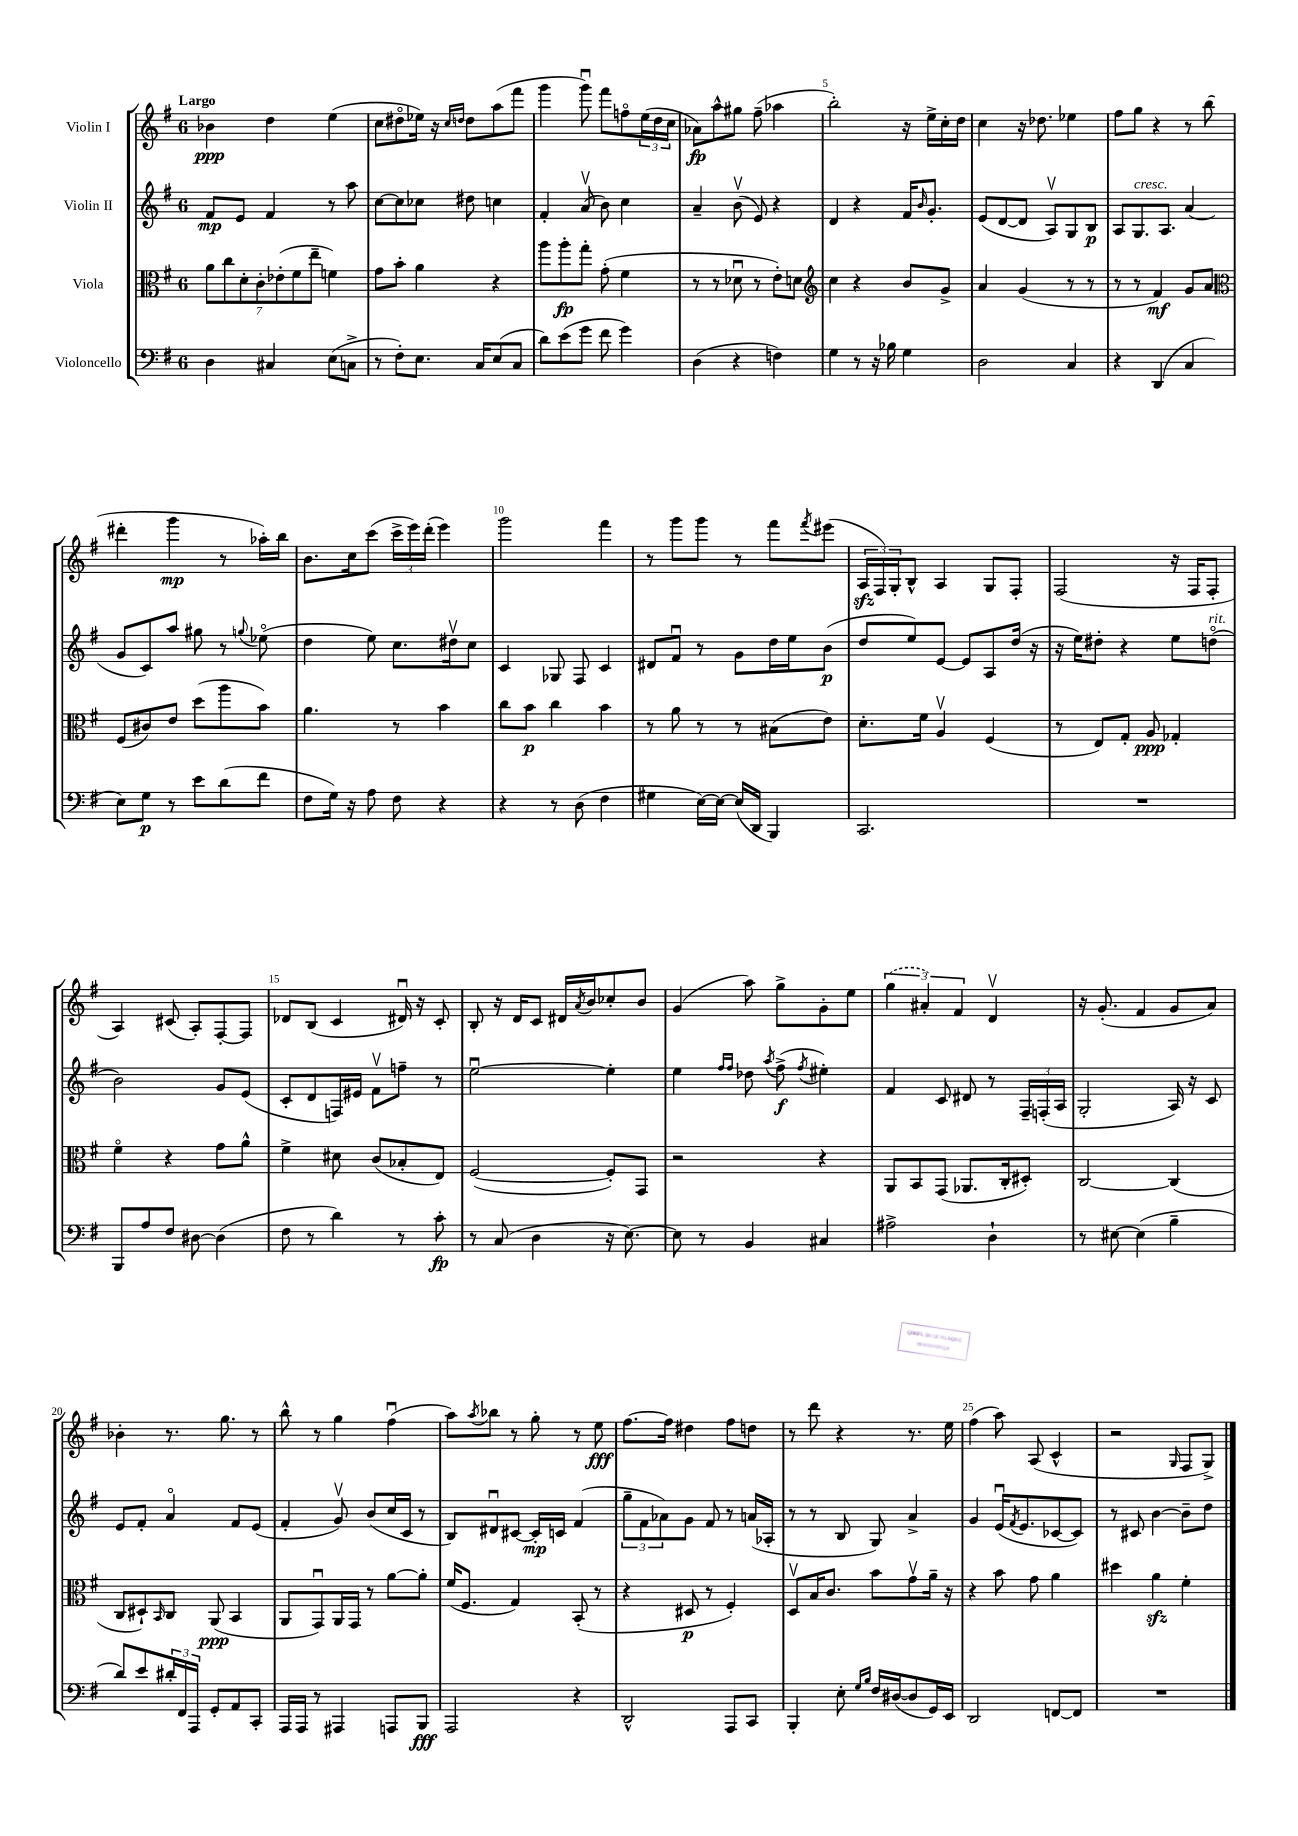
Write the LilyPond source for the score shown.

<<
\new StaffGroup <<
\new Staff = "s0" \with { instrumentName = "Violin I" } {
    \clef treble \key g \major \once \override Staff.TimeSignature.style = #'single-digit \time 6/8 \tempo "Largo"
    bes'4\ppp d''4 e''4( |
    c''8 dis''8\flageolet ees''16) r16 \grace { c''16 d''16 } d''8 a''8( fis'''8 |
    g'''4 g'''8\downbow) fis'''8 f''8\flageolet \tuplet 3/2 { e''16( d''16 c''16 } |
    aes'8\fp) a''8-^ gis''8 fis''8--( aes''4 |
    b''2-.) r16 e''16-> c''16-. d''16 |
    c''4 r16 des''8. ees''4 |
    fis''8 g''8 r4 r8 b''8( |
    dis'''4-. g'''4\mp r8 aes''16-.) b''16 |
    b'8. c''16 c'''8( \tuplet 3/2 { c'''16-> e'''16) d'''16-.( } e'''4) |
    g'''2 fis'''4 |
    r8 g'''8 g'''8 r8 fis'''8 \acciaccatura { fis'''8 } eis'''8( |
    \tuplet 3/2 { a16\sfz fis16) g16-. } b8-^ a4 g8 fis8-. |
    fis2( r16 fis16 fis8-. |
    a4) cis'8( a8-.) fis8~-. fis8 |
    des'8 b8( c'4 dis'16\downbow) r16 c'8-. |
    b8-. r16 d'16 c'8 dis'16 \acciaccatura { a'8 } b'16 ces''8-. b'8 |
    g'4( a''8) g''8-> g'8-. e''8 |
    \tuplet 3/2 { \once \slurDashed g''4( ais'4-.) fis'4 } d'4\upbow |
    r16 g'8.-.( fis'4 g'8 a'8) |
    bes'4-. r8. g''8. r8 |
    b''8-^ r8 g''4 fis''4\downbow( |
    a''8) \acciaccatura { a''8 } bes''8 r8 g''8-. r8 e''8\fff |
    fis''8.~ fis''16 dis''4 fis''8 d''8 |
    r8 d'''8 r4 r8. e''16 |
    fis''4( a''8) a8( c'4-^ |
    r2 \grace { g16 } fis8 g8->) \bar "|." |
}
\new Staff = "s1" \with { instrumentName = "Violin II" } {
    \clef treble \key g \major \once \override Staff.TimeSignature.style = #'single-digit \time 6/8
    fis'8\mp e'8 fis'4 r8 a''8 |
    c''8~ c''8 ces''8 dis''8 c''4 |
    fis'4-. a'8\upbow( b'8) c''4 |
    a'4-- b'8\upbow( e'8) r4 |
    d'4 r4 fis'16 \grace { b'16 } g'8.-. |
    e'8( d'8~ d'8 a8\upbow) g8 b8\p |
    a8 g8.^\markup { \italic "cresc." } a8. a'4( |
    g'8 c'8) a''8 gis''8 r8 \appoggiatura { g''8 } ees''8\flageolet( |
    d''4 e''8) c''8. dis''16\upbow c''8 |
    c'4 ges8 fis8 c'4 |
    dis'8 fis'8\downbow r8 g'8 d''16 e''16 b'8\p( |
    d''8 e''8) e'8~ e'8 a8 d''16( r16 |
    r16 e''16) dis''8-. r4 e''8 d''8\flageolet^\markup { \italic "rit." }( |
    b'2) g'8 e'8( |
    c'8-. d'8 f16) eis'16 fis'8\upbow f''8-- r8 |
    e''2~\downbow e''4-. |
    e''4 \grace { fis''16 fis''16 } des''8 \acciaccatura { a''8 } fis''8->\f( \acciaccatura { fis''8 } eis''4-.) |
    fis'4 c'8 dis'8 r8 \tuplet 3/2 { fis16-- f16-.( a16 } |
    g2-. a16) r16 c'8 |
    e'8 fis'8-. a'4\flageolet fis'8 e'8( |
    fis'4-. g'8\upbow) b'8( c''16 c'16 r8 |
    b8) dis'8\downbow cis'8~ cis'16-.\mp c'16 fis'4( |
    \tuplet 3/2 { g''8-- fis'8 aes'8) } g'8 fis'8 r8 a'16( aes16-. |
    r8 r8 b8 g8) a'4-> |
    g'4 e'16\downbow( \acciaccatura { fis'8 } e'8. ces'8~ ces'8) |
    r8 cis'8 b'4~ b'8-- d''8 \bar "|." |
}
\new Staff = "s2" \with { instrumentName = "Viola" } {
    \clef alto \key g \major \once \override Staff.TimeSignature.style = #'single-digit \time 6/8
    \tuplet 7/4 { a'8 c''8 d'8-. c'8-. ees'8-.( fis'8 e''8-- } f'4) |
    g'8 b'8-. a'4 r4 |
    a''8 a''8-.\fp g''8-. g'8-.( fis'4 |
    r8 r8 des'8\downbow r8 e'8-.) d'8 |
    \clef treble c''4 r4 b'8 g'8-> |
    a'4 g'4( r8 r8 |
    r8 r8 fis'4\mf) g'8 a'8 |
    \clef alto fis8( cis'8) e'8 d''8( a''8 b'8) |
    a'4. r8 b'4 |
    c''8 b'8\p c''4 b'4 |
    r8 a'8 r8 r8 bis8( e'8) |
    d'8.-. fis'16 a4\upbow fis4( |
    r8 e8) g8-. a8\ppp ges4-. |
    fis'4\flageolet r4 g'8 a'8-^ |
    fis'4-> dis'8 c'8( bes8-. e8) |
    fis2~( fis8-.) g,8 |
    r2 r4 |
    a,8 b,8 g,8( aes,8. c16-. dis8-.) |
    c2~ c4( |
    c8 dis8-!) \grace { b,16 } c8 a,8\ppp( b,4 |
    a,8 g,8\downbow) a,16 g,16 r8 a'8~ a'8-. |
    fis'16( fis8. g4) b,8-.( r8 |
    r4 dis8\p r8 fis4-.) |
    d8\upbow b16 c'8. b'8 g'8\upbow a'16-- r16 |
    r4 b'8 g'8 a'4 |
    dis''4 a'4\sfz fis'4-. \bar "|." |
}
\new Staff = "s3" \with { instrumentName = "Violoncello" } {
    \clef bass \key g \major \once \override Staff.TimeSignature.style = #'single-digit \time 6/8
    d4 cis4 e8( c8-> |
    r8 fis8-.) e8. c16 e8( c8 |
    d'8) e'8( g'8 fis'8 g'4) |
    d4( r4 f4) |
    g4 r8 r16 bes16 g4 |
    d2 c4 |
    r4 d,4( c4 |
    e8) g8\p r8 e'8 d'8( fis'8 |
    fis8 g16) r16 a8 fis8 r4 |
    r4 r8 d8( fis4 |
    gis4 e16~) e16~ e16( d,16 b,,4) |
    c,2. |
    R2. |
    b,,8 a8 fis8 dis8~ dis4( |
    fis8 r8 d'4) r8 c'8-.\fp |
    r8 c8( d4 r16 e8.~) |
    e8 r8 b,4 cis4 |
    ais2-> d4-! |
    r8 eis8~ eis4( b4-- |
    d'8) e'8 \tuplet 3/2 { dis'16-. fis,16 a,,16 } g,8-. a,8 c,8-. |
    a,,16 a,,16 r8 ais,,4 a,,8 b,,8\fff |
    a,,2 r4 |
    d,2-^ a,,8 c,8 |
    b,,4-. e8-. \grace { g16 b16 } fis16 dis16~( dis8 g,16) e,16 |
    d,2 f,8~ f,8 |
    R2. \bar "|." |
}
>>
>>
\layout { \context { \Score \override BarNumber.break-visibility = ##(#f #t #t) barNumberVisibility = #(every-nth-bar-number-visible 5) } }
